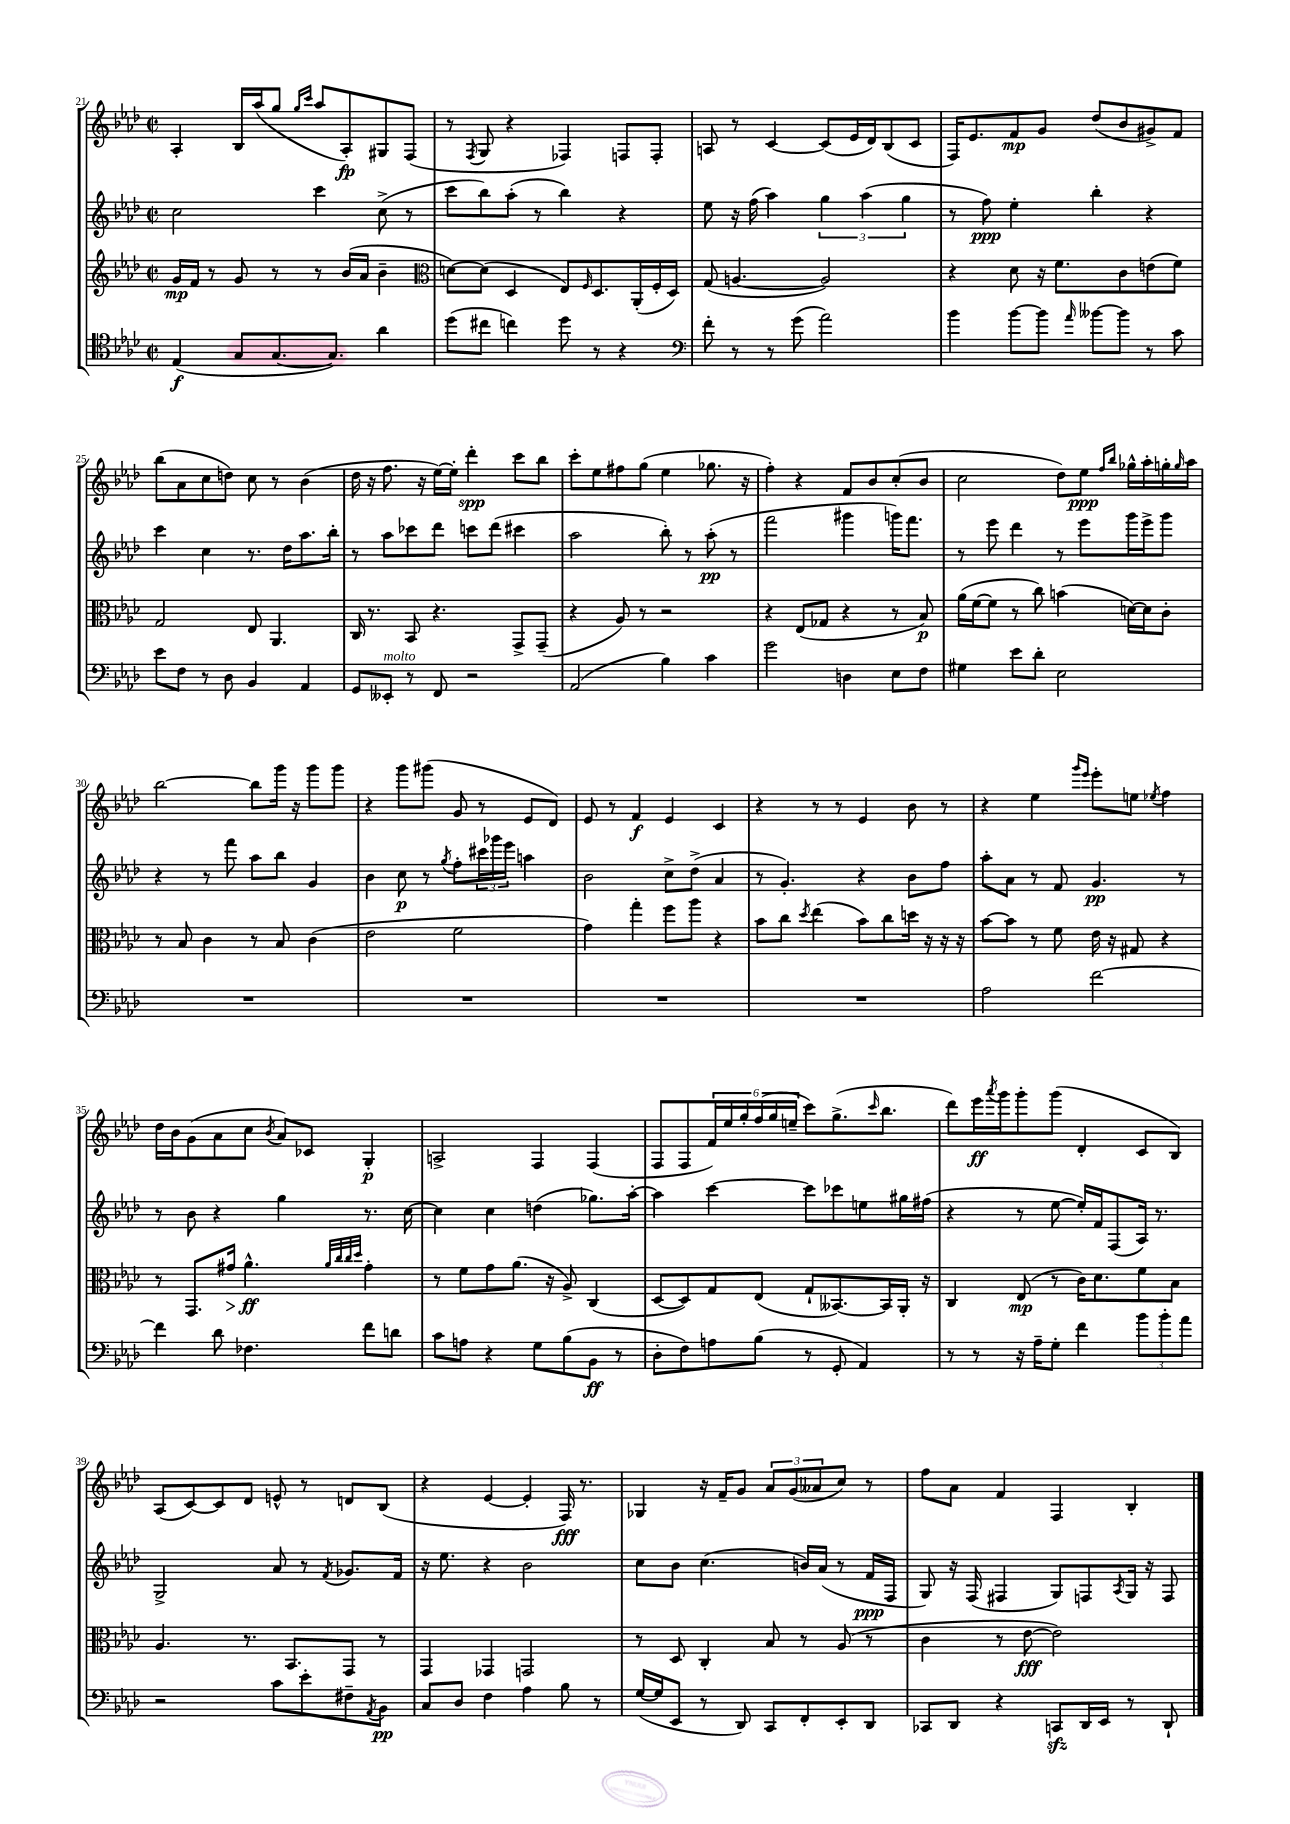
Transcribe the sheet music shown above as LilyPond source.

<<
\new StaffGroup <<
\new Staff = "s0" {
    \clef treble \key aes \major \defaultTimeSignature \time 2/2
    aes4-. bes16 aes''16( g''8 \grace { g''16 c'''16 } aes''8 aes8-.\fp) gis8 f8( |
    r8 \acciaccatura { f8 } g8 r4 fes4) f8 f8-. |
    a8 r8 c'4~ c'8( ees'16 des'16) bes8( c'8 |
    f16) ees'8. f'8\mp g'8 des''8( bes'8 gis'8->) f'8 |
    bes''8( aes'8 c''8 d''8) c''8 r8 bes'4( |
    des''16 r16 f''8. r16 ees''16~) ees''16-. des'''4-.\spp c'''8 bes''8 |
    c'''8-. ees''8 fis''8 g''8( ees''4 ges''8. r16 |
    f''4-.) r4 f'8 bes'8 c''8-.( bes'8 |
    c''2 des''8) ees''8\ppp \grace { f''16 bes''16 } ges''16-^ aes''16-. g''16-. \grace { g''16 } aes''16 |
    bes''2~ bes''8 g'''16 r16 g'''8 g'''8 |
    r4 g'''8 gis'''8( g'8 r8 ees'8 des'8) |
    ees'8 r8 f'4\f ees'4 c'4 |
    r4 r8 r8 ees'4 bes'8 r8 |
    r4 ees''4 \grace { g'''16 ees'''16 } ees'''8-. e''8 \acciaccatura { ees''8 } f''4 |
    des''16 bes'16 g'8( aes'8 c''8 \acciaccatura { bes'8 } aes'8) ces'8 g4-.\p |
    a2-> f4 f4( |
    f8 f8 \tuplet 6/4 { f'16) ees''16 g''16-. f''16( g''16 e''16-- } c'''8) g''8.->( \grace { c'''16 } bes''8. |
    des'''8) ees'''16\ff \acciaccatura { aes'''8 } g'''16 g'''8-. g'''8( des'4-. c'8 bes8) |
    aes8( c'8~) c'8 des'8 e'8-^ r8 d'8 bes8( |
    r4 ees'4~ ees'4-. f16\fff) r8. |
    ges4 r16 f'16-- g'8 \tuplet 3/2 { aes'8 g'8( aeses'8 } c''8) r8 |
    f''8 aes'8 f'4 f4 bes4-. \bar "|." |
}
\new Staff = "s1" {
    \clef treble \key aes \major \defaultTimeSignature \time 2/2
    c''2 c'''4 c''8->( r8 |
    c'''8 bes''8) aes''8-.( r8 bes''4) r4 |
    ees''8 r16 f''16( aes''4) \tuplet 3/2 { g''4 aes''4( g''4 } |
    r8 f''8\ppp) ees''4-. bes''4-. r4 |
    c'''4 c''4 r8. des''16 aes''8. bes''16-. |
    r8 aes''8 ces'''8 des'''8 c'''8 des'''8( cis'''4 |
    aes''2 bes''8-.) r8 aes''8-.\pp( r8 |
    f'''2 gis'''4 g'''16) f'''8. |
    r8 ees'''8 des'''4 r8 ees'''8 g'''16 ees'''16-> g'''8 |
    r4 r8 f'''8 aes''8 bes''8 g'4 |
    bes'4 c''8\p r8 \acciaccatura { g''8 } f''8-. \tuplet 3/2 { cis'''16 ges'''16 ees'''16 } a''4 |
    bes'2 c''8-> des''8->( aes'4 |
    r8 g'4.-.) r4 bes'8 f''8 |
    aes''8-. aes'8 r8 f'8 g'4.\pp r8 |
    r8 bes'8 r4 g''4 r8. c''16~ |
    c''4 c''4 d''4( ges''8.) aes''16~-. |
    aes''4 c'''4~ c'''8 ces'''8 e''8 gis''16 fis''16( |
    r4 r8 ees''8~ ees''16-.) f'16 f8( aes16) r8. |
    g2-> aes'8 r8 \acciaccatura { f'8 } ges'8. f'16 |
    r16 ees''8. r4 bes'2 |
    c''8 bes'8 c''4.( b'16) aes'16( r8 f'16\ppp f16 |
    g8) r16 f16( fis4 g8) f8 \acciaccatura { aes8 } g16 r16 f8 \bar "|." |
}
\new Staff = "s2" {
    \clef treble \key aes \major \defaultTimeSignature \time 2/2
    g'16\mp f'16 r8 g'8 r8 r8 bes'16( aes'16 bes'4-- |
    \clef alto d'8~) d'8( des4 ees8) \grace { f16 } des8. aes,16-.( f16-. des16) |
    g8( a4.~ a2) |
    r4 des'8 r16 f'8. c'8 e'8( f'8) |
    g2 ees8 aes,4. |
    c16 r8. bes,8 r4. g,8-> g,8--( |
    r4 aes8) r8 r2 |
    r4 ees8( ges8 r4 r8 bes8\p) |
    aes'16( f'16~ f'8 r8 c''8) b'4( d'16~) d'16 c'8-. |
    r8 bes8 c'4 r8 bes8 c'4( |
    ees'2 f'2 |
    g'4) g''4-. f''8 aes''8 r4 |
    bes'8 c''8 \acciaccatura { des''8 } ees''4( bes'8) c''8 d''16 r16 r16 r16 |
    bes'8~ bes'8 r8 f'8 ees'16 r16 gis8 r4 |
    r8 g,8. gis'16\> aes'4.-^\ff\! \grace { aes'32 c''32 c''32 des''32 } gis'4-. |
    r8 f'8 g'8 aes'8.( r16 aes8->) c4( |
    des8~ des8) g8 ees8( g8-! beses,8.~) beses,16 aes,16-. r16 |
    c4 ees8\mp( r8 c'16) des'8. f'8 bes8 |
    aes4. r8. bes,8. g,8 r8 |
    g,4 ges,4 g,2 |
    r8 des8 c4-. bes8 r8 aes8( r8 |
    c'4 r8 ees'8~\fff ees'2) \bar "|." |
}
\new Staff = "s3" {
    \clef tenor \key aes \major \defaultTimeSignature \time 2/2
    ees4\f( g8 g8.~ g8.) aes'4 |
    des''8( cis''8 c''4) des''8 r8 r4 |
    \clef bass f'8-. r8 r8 g'8( aes'2) |
    bes'4 bes'8~ bes'8 \grace { aes'16 } beses'8~ beses'8 r8 c'8 |
    ees'8 f8 r8 des8 bes,4 aes,4 |
    g,8 eeses,8-.^\markup { \italic "molto" } r8 f,8 r2 |
    aes,2( bes4) c'4 |
    g'2 d4 ees8 f8 |
    gis4 ees'8 des'8-. ees2 |
    R1 |
    R1 |
    R1 |
    R1 |
    aes2 f'2~ |
    f'4 des'8 fes4. f'8 d'8 |
    c'8 a8 r4 g8 bes8( bes,8\ff r8 |
    des8-. f8) a8 bes8( r8 g,8-. aes,4) |
    r8 r8 r16 aes16-- g8-. f'4 \tuplet 3/2 { bes'8 bes'8-. aes'8 } |
    r2 c'8 ees'8-. fis8-- \acciaccatura { aes,8 } bes,8\pp |
    c8 des8 f4 aes4 bes8 r8 |
    g16~( g16 ees,8 r8 des,8) c,8 f,8-. ees,8-. des,8 |
    ces,8 des,8 r4 c,8\sfz des,16 ees,16 r8 des,8-! \bar "|." |
}
>>
>>
\layout { \context { \Score currentBarNumber = #21 } }
